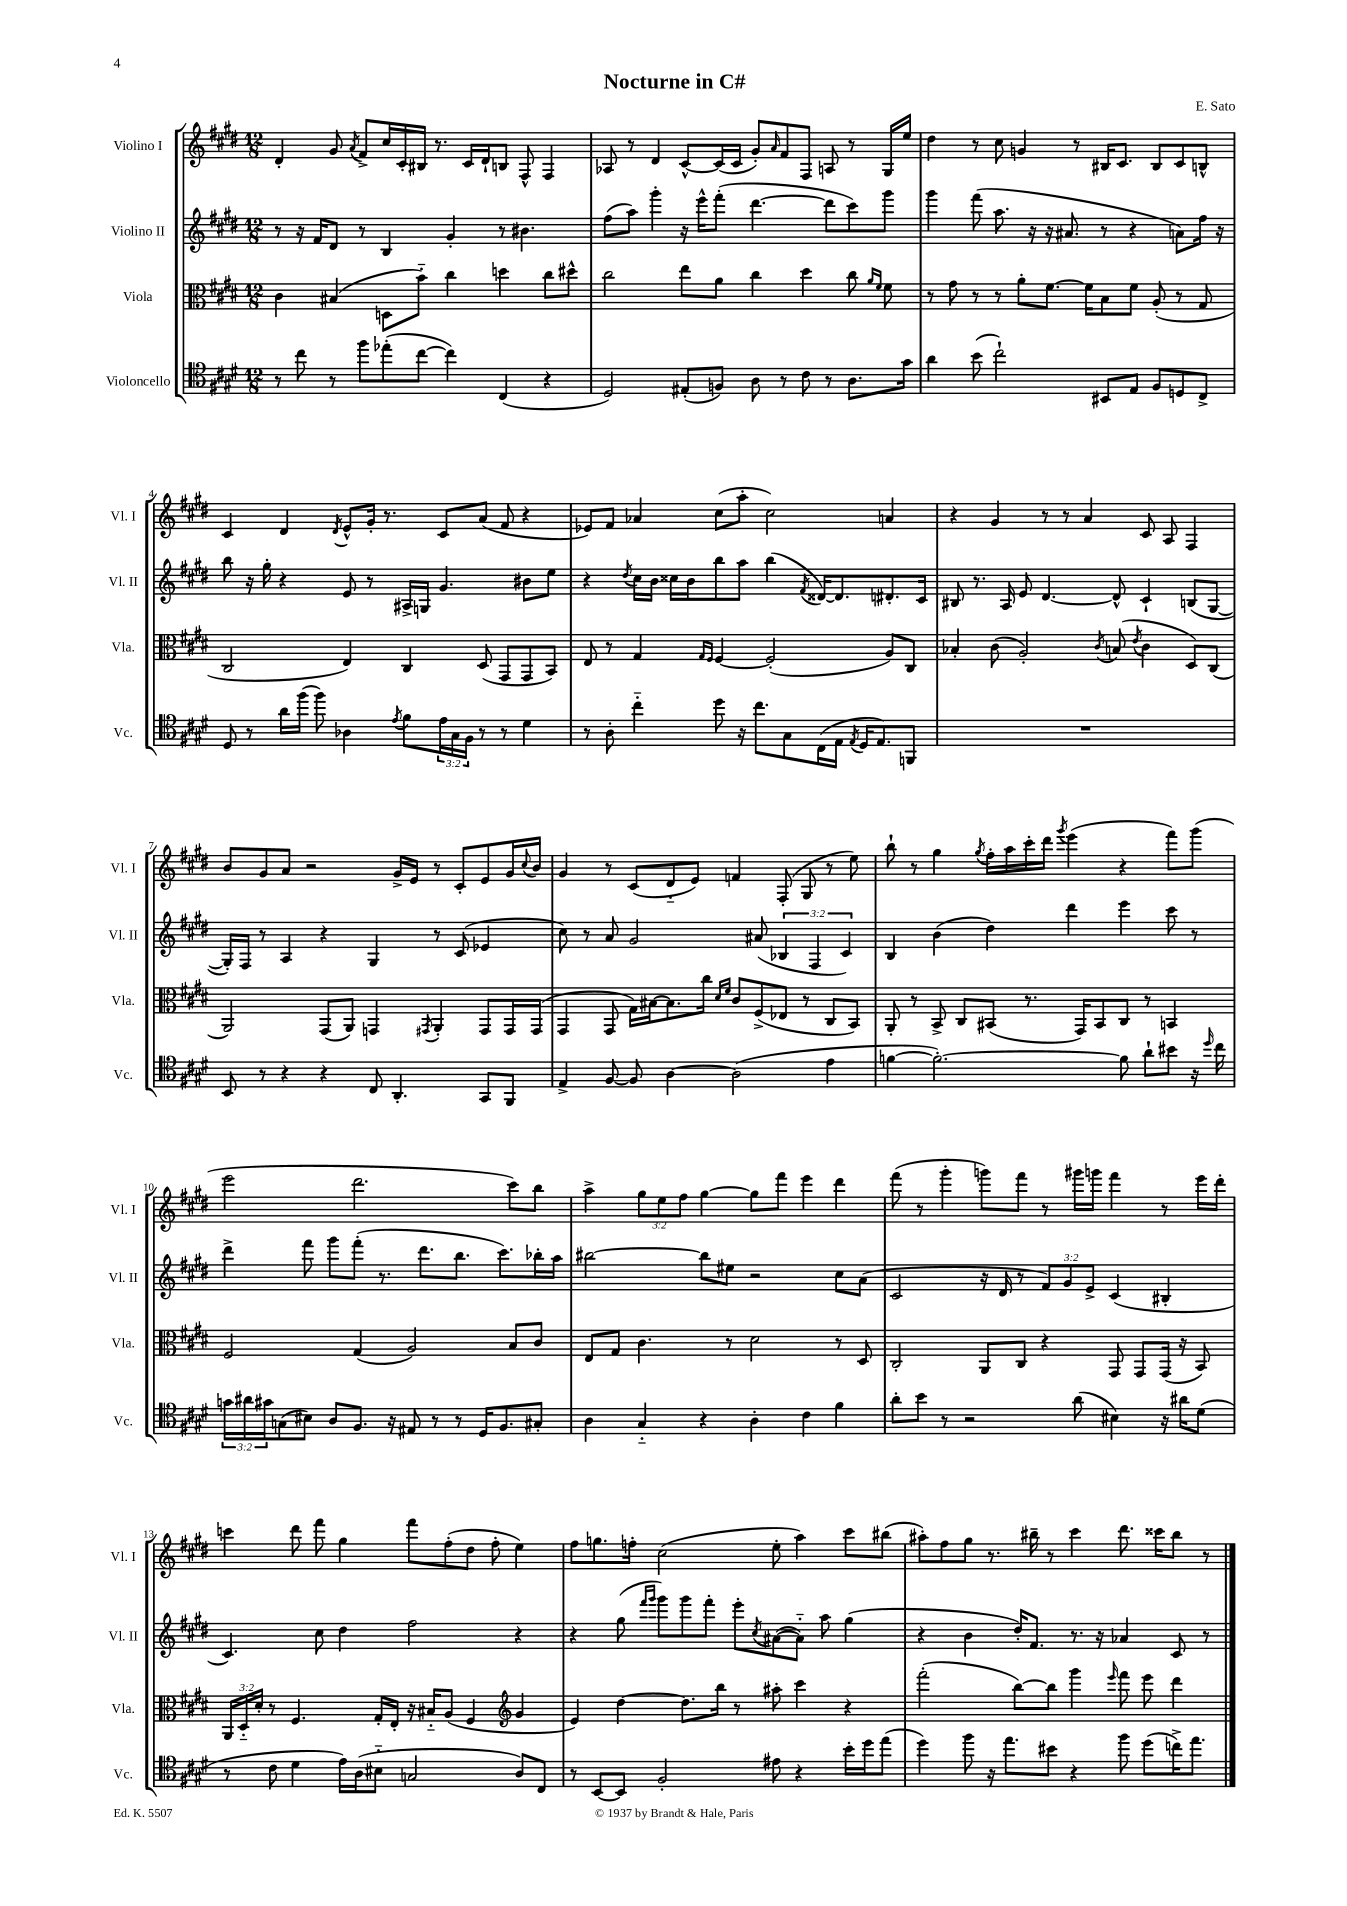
\header { title = "Nocturne in C#" composer = "E. Sato" }
<<
\new StaffGroup <<
\new Staff = "s0" \with { instrumentName = "Violino I" shortInstrumentName = "Vl. I" } {
    \clef treble \key e \major \numericTimeSignature \time 12/8 \override Staff.TupletNumber.text = #tuplet-number::calc-fraction-text
    dis'4-. gis'8 \acciaccatura { a'8 } fis'8-> cis''16 cis'16-. bis16 r8. cis'16 dis'16-! b8 fis8-^ fis4 |
    aes8 r8 dis'4 cis'8~-^ cis'16( cis'16 gis'8-.) \grace { a'16 } fis'8 fis8 a8 r8 gis16 e''16 |
    dis''4 r8 cis''8 g'4 r8 bis16 cis'8. bis8 cis'8 b8-^ |
    cis'4 dis'4 \acciaccatura { dis'8 } e'8-^ gis'16-. r8. cis'8 a'8( fis'8 r4 |
    ees'8) fis'8 aes'4 cis''8( a''8-. cis''2) a'4 |
    r4 gis'4 r8 r8 a'4 cis'8 a8 fis4 |
    b'8 gis'8 a'8 r2 gis'16-> e'16 r8 cis'8-. e'8 gis'16 \appoggiatura { cis''8 } b'16 |
    gis'4 r8 cis'8( dis'8-_ e'8) f'4 fis8-.( gis8 r8 e''8) |
    b''8-! r8 gis''4 \acciaccatura { gis''8 } fis''16-. a''16 cis'''16-. dis'''16 \acciaccatura { gis'''8 } e'''4( r4 fis'''8) gis'''8( |
    e'''2 dis'''2. cis'''8) b''8 |
    a''4-> \tuplet 3/2 { gis''8 e''8 fis''8 } gis''4~ gis''8 fis'''8 e'''4 dis'''4 |
    fis'''8( r8 gis'''4-. g'''8) fis'''8 r8 gis'''16 g'''16 fis'''4 r8 e'''16 dis'''16-. |
    c'''4 dis'''8 fis'''8 gis''4 fis'''8 fis''8-.( dis''8 fis''8-. e''4) |
    fis''8 g''8. f''16-. cis''2( e''8-. a''4) cis'''8 bis''8( |
    ais''8-.) fis''8 gis''8 r8. bis''16-- r8 cis'''4 dis'''8. cisis'''16 bis''8 r8 \bar "|." |
}
\new Staff = "s1" \with { instrumentName = "Violino II" shortInstrumentName = "Vl. II" } {
    \clef treble \key e \major \numericTimeSignature \time 12/8 \override Staff.TupletNumber.text = #tuplet-number::calc-fraction-text
    r8 r16 fis'16 dis'8 r8 b4 gis'4-. r8 bis'4. |
    fis''8( a''8) gis'''4-. r16 e'''16-^ fis'''8-.( dis'''4.~ dis'''8 cis'''8) gis'''8 |
    gis'''4 fis'''8( a''8. r16 r16 ais'8. r8 r4 a'8) fis''16 r16 |
    b''8 r16 gis''16-. r4 e'8 r8 ais16-> g16 gis'4. bis'8 e''8 |
    r4 \acciaccatura { dis''8 } cis''16 b'16 cisis''16 b'16 b''8 a''8 b''4( \acciaccatura { fis'8 } disis'16~) disis'8. dis'8.-. cis'16 |
    bis8 r8. a16 e'8 dis'4.~ dis'8-^ cis'4-! b8( gis8~ |
    gis16-.) fis16 r8 a4 r4 gis4 r8 cis'8( ees'4 |
    cis''8) r8 a'8 gis'2 ais'8( \tuplet 3/2 { bes4 fis4 cis'4) } |
    b4 b'4( dis''4) dis'''4 e'''4 cis'''8 r8 |
    dis'''4-> fis'''8 gis'''8 fis'''8-.( r8. dis'''8. b''8. cis'''8.) bes''16-. a''16 |
    bis''2~ bis''8 eis''8 r2 cis''8 a'8( |
    cis'2 r16 dis'16 r8 \tuplet 3/2 { fis'8) gis'8 e'8-> } cis'4( bis4-. |
    cis'4.) cis''8 dis''4 fis''2 r4 |
    r4 gis''8( \grace { fis'''16 gis'''16 } gis'''8) gis'''8 fis'''8-. e'''8-. \acciaccatura { cis''8 } ais'8~( ais'8-_) a''8 gis''4( |
    r4 b'4 dis''16-.) fis'8. r8. r16 aes'4 cis'8 r8 \bar "|." |
}
\new Staff = "s2" \with { instrumentName = "Viola" shortInstrumentName = "Vla." } {
    \clef alto \key e \major \numericTimeSignature \time 12/8 \override Staff.TupletNumber.text = #tuplet-number::calc-fraction-text
    cis'4 bis4( d8 b'8-_) cis''4 d''4 cis''8 dis''8-^ |
    cis''2 e''8 a'8 cis''4 dis''4 cis''8 \grace { a'16 fis'16 } fis'8 |
    r8 gis'8 r8 r8 a'8-. fis'8.~ fis'16 b8 fis'8 a8-.( r8 gis8 |
    cis2 e4) cis4 dis8( gis,8 gis,8 b,8) |
    e8 r8 gis4 \grace { gis16 fis16 } fis4~ fis2-.( a8) cis8 |
    bes4-. cis'8( a2-.) \acciaccatura { cis'8 } b8( \acciaccatura { e'8 } cis'4 dis8) cis8( |
    a,2) gis,8( a,8) g,4 \acciaccatura { gis,8 } a,4-. gis,8 gis,16 gis,16( |
    gis,4 gis,8 gis16) bis16~ bis8. cis''16 \grace { dis'16 fis'16 } cis'8 fis8->( ees8 r8 cis8 b,8) |
    a,8-. r8 b,8-> cis8 bis,8( r8. gis,16) bis,8 cis8 r8 b,4 |
    fis2 gis4( a2) b8 cis'8 |
    e8 gis8 cis'4. r8 dis'2 r8 dis8 |
    cis2-. a,8 cis8 r4 gis,8 gis,8 gis,16( r16 b,8) |
    \tuplet 3/2 { a,16 dis16-_ dis'16-. } r8 fis4. gis16-. e16-. r16 bis16-_ a8( fis4 \clef treble gis'4 |
    e'4) dis''4~ dis''8. b''16 r8 ais''8-. cis'''4 r4 |
    fis'''2-.( b''8~) b''8 gis'''4 \grace { e'''16 } fis'''8 e'''8 dis'''4 \bar "|." |
}
\new Staff = "s3" \with { instrumentName = "Violoncello" shortInstrumentName = "Vc." } {
    \clef tenor \key e \major \numericTimeSignature \time 12/8 \override Staff.TupletNumber.text = #tuplet-number::calc-fraction-text
    r8 cis''8 r8 fis''8 ees''8-.( cis''8~ cis''4) cis4( r4 |
    dis2) eis8-.( f8) a8 r8 cis'8 r8 a8. gis'16 |
    a'4 b'8( cis''2-!) bis,8 e8 fis8 d8 cis8-> |
    dis8 r8 a'16 fis''16( fis''8) aes4 \acciaccatura { e'8 } fis'8 \tuplet 3/2 { e'16 gis16 fis16 } r8 r8 dis'4 |
    r8 a8-. cis''4-_ dis''8 r16 cis''8. gis8 cis16( e16 \acciaccatura { e8 } dis16 e8.) f,8 |
    R1. |
    b,8 r8 r4 r4 cis8 a,4.-. gis,8 fis,8 |
    e4-> fis8~ fis8 a4~ a2( e'4 |
    f'4~ f'2.~-.) f'8 a'8-! bis'8 r16 \grace { dis''16 } cis''16 |
    \tuplet 3/2 { g'16 ais'16 gis'16 } g8( bis8) a8 fis8. r16 eis8 r8 r8 dis16 fis8. gis8-. |
    a4 gis4-_ r4 a4-. cis'4 fis'4 |
    a'8-. b'8 r8 r2 a'8( bis4) r16 ais'16 dis'8( |
    r8 cis'8 dis'4 e'16) a16( bis8-_ g2 a8) cis8 |
    r8 b,8~ b,8 fis2-. eis'8 r4 b'16-. dis''16 e''8( |
    dis''4) fis''8 r16 e''8. bis'8 r4 fis''8 dis''8( c''16->) e''8. \bar "|." |
}
>>
>>
